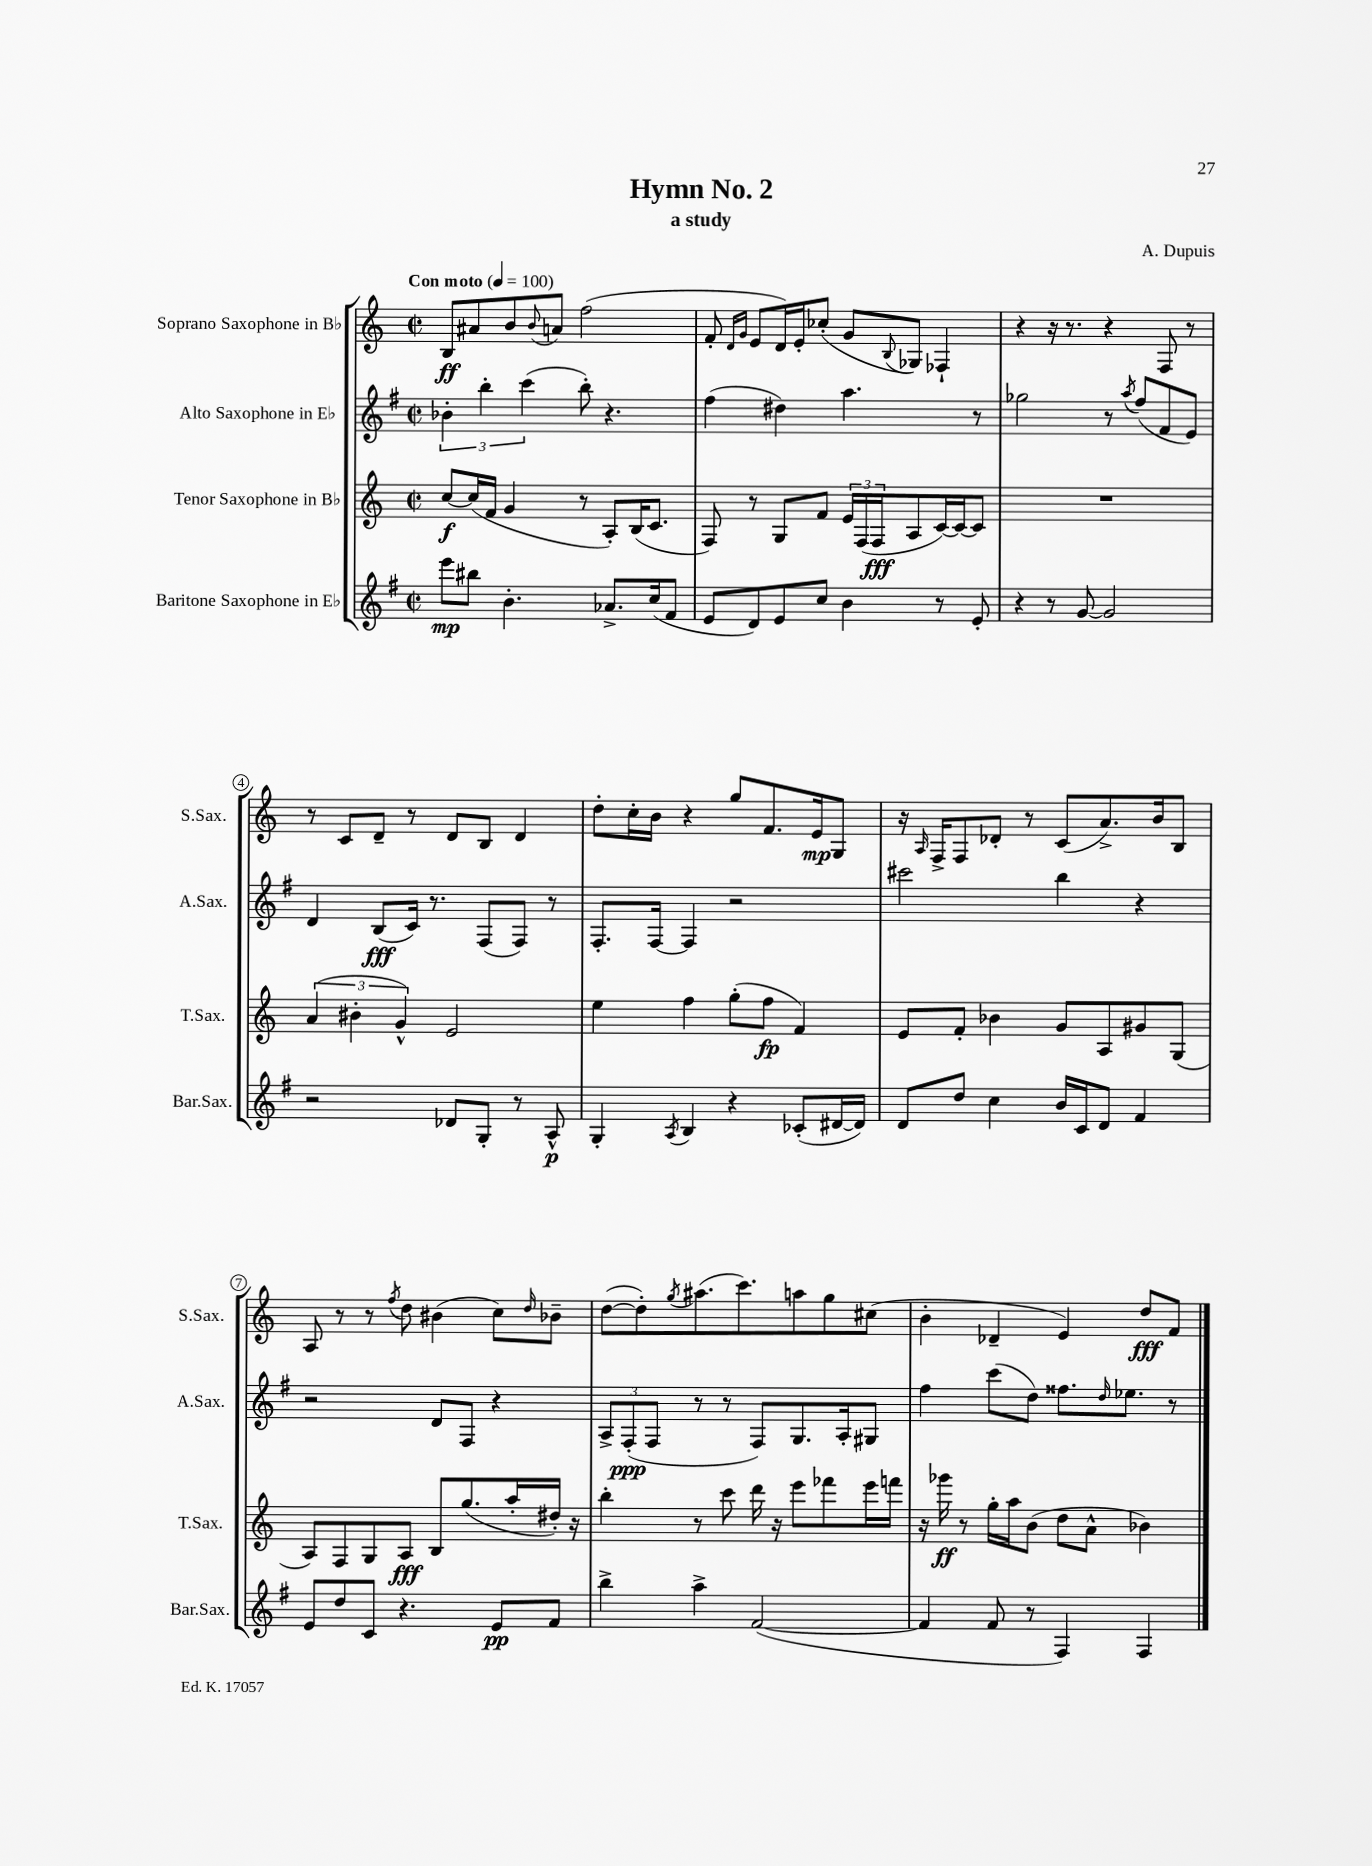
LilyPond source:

\header { title = "Hymn No. 2" composer = "A. Dupuis" subtitle = "a study" }
<<
\new StaffGroup <<
\new Staff = "s0" \with { instrumentName = "Soprano Saxophone in Bb" shortInstrumentName = "S.Sax." } {
    \clef treble \key c \major \defaultTimeSignature \time 2/2 \tempo "Con moto" 4 = 100
    b8\ff ais'8 b'8 \appoggiatura { b'8 } a'8 f''2( |
    f'8-. \grace { d'16 g'16 } e'8 d'16) e'16-. ces''8-.( g'8 \appoggiatura { b8 } ges8) fes4-! |
    r4 r16 r8. r4 f8 r8 |
    r8 c'8 d'8-- r8 d'8 b8 d'4 |
    d''8-. c''16-. b'16 r4 g''8 f'8. e'16\mp g8 |
    r16 \grace { a16 } f16-> f8 des'8-. r8 c'8( a'8.->) b'16 b8 |
    a8 r8 r8 \acciaccatura { f''8 } d''8 bis'4( c''8) \grace { d''16 } bes'8-- |
    d''8~( d''8-.) \acciaccatura { g''8 } ais''8.( c'''8.) a''8 g''8 cis''8( |
    b'4-. des'4-- e'4) d''8\fff f'8 \bar "|." |
}
\new Staff = "s1" \with { instrumentName = "Alto Saxophone in Eb" shortInstrumentName = "A.Sax." } {
    \clef treble \key g \major \defaultTimeSignature \time 2/2
    \tuplet 3/2 { bes'4-. b''4-. c'''4( } b''8-.) r4. |
    fis''4( dis''4) a''4. r8 |
    ges''2 r8 \acciaccatura { a''8 } fis''8( fis'8 e'8) |
    d'4 b8\fff( c'16) r8. fis8( fis8) r8 |
    fis8.-. fis16~ fis4 r2 |
    cis'''2 b''4 r4 |
    r2 d'8 fis8 r4 |
    \tuplet 3/2 { a8-> fis8-.\ppp( fis8 } r8 r8 fis8) g8. a16-. gis8 |
    fis''4 c'''8( d''8) fisis''8. \grace { d''16 } ees''8. r8 \bar "|." |
}
\new Staff = "s2" \with { instrumentName = "Tenor Saxophone in Bb" shortInstrumentName = "T.Sax." } {
    \clef treble \key c \major \defaultTimeSignature \time 2/2
    c''8~\f c''16( f'16 g'4 r8 a8-.) b16( c'8. |
    f8) r8 g8 f'8 \tuplet 3/2 { e'16 f16( f16\fff } a8 c'16~) c'16~ c'8 |
    R1 |
    \tuplet 3/2 { a'4( bis'4-. g'4-^) } e'2 |
    e''4 f''4 g''8-.( f''8\fp f'4) |
    e'8 f'8-. bes'4 g'8 a8 gis'8 g8( |
    a8) f8 g8 a8\fff b8 g''8.( a''16-. dis''16-.) r16 |
    b''4-. r8 c'''8 d'''16 r16 e'''8 fes'''8 e'''16 f'''16 |
    r16 ges'''16\ff r8 g''16-. a''16 b'8( d''8 a'8-^ bes'4) \bar "|." |
}
\new Staff = "s3" \with { instrumentName = "Baritone Saxophone in Eb" shortInstrumentName = "Bar.Sax." } {
    \clef treble \key g \major \defaultTimeSignature \time 2/2
    e'''8\mp bis''8 b'4.-. aes'8.-> c''16( fis'8 |
    e'8 d'8) e'8 c''8 b'4 r8 e'8-. |
    r4 r8 g'8~ g'2 |
    r2 des'8 g8-. r8 a8-^\p |
    g4-. \acciaccatura { a8 } b4 r4 ces'8-.( dis'16~ dis'16) |
    d'8 d''8 c''4 b'16 c'16 d'8 fis'4 |
    e'8 d''8 c'8 r4. e'8\pp fis'8 |
    b''4-> a''4-> fis'2~( |
    fis'4 fis'8 r8 fis4) fis4 \bar "|." |
}
>>
>>
\layout { \context { \Score \override BarNumber.stencil = #(make-stencil-circler 0.1 0.3 ly:text-interface::print) } }
